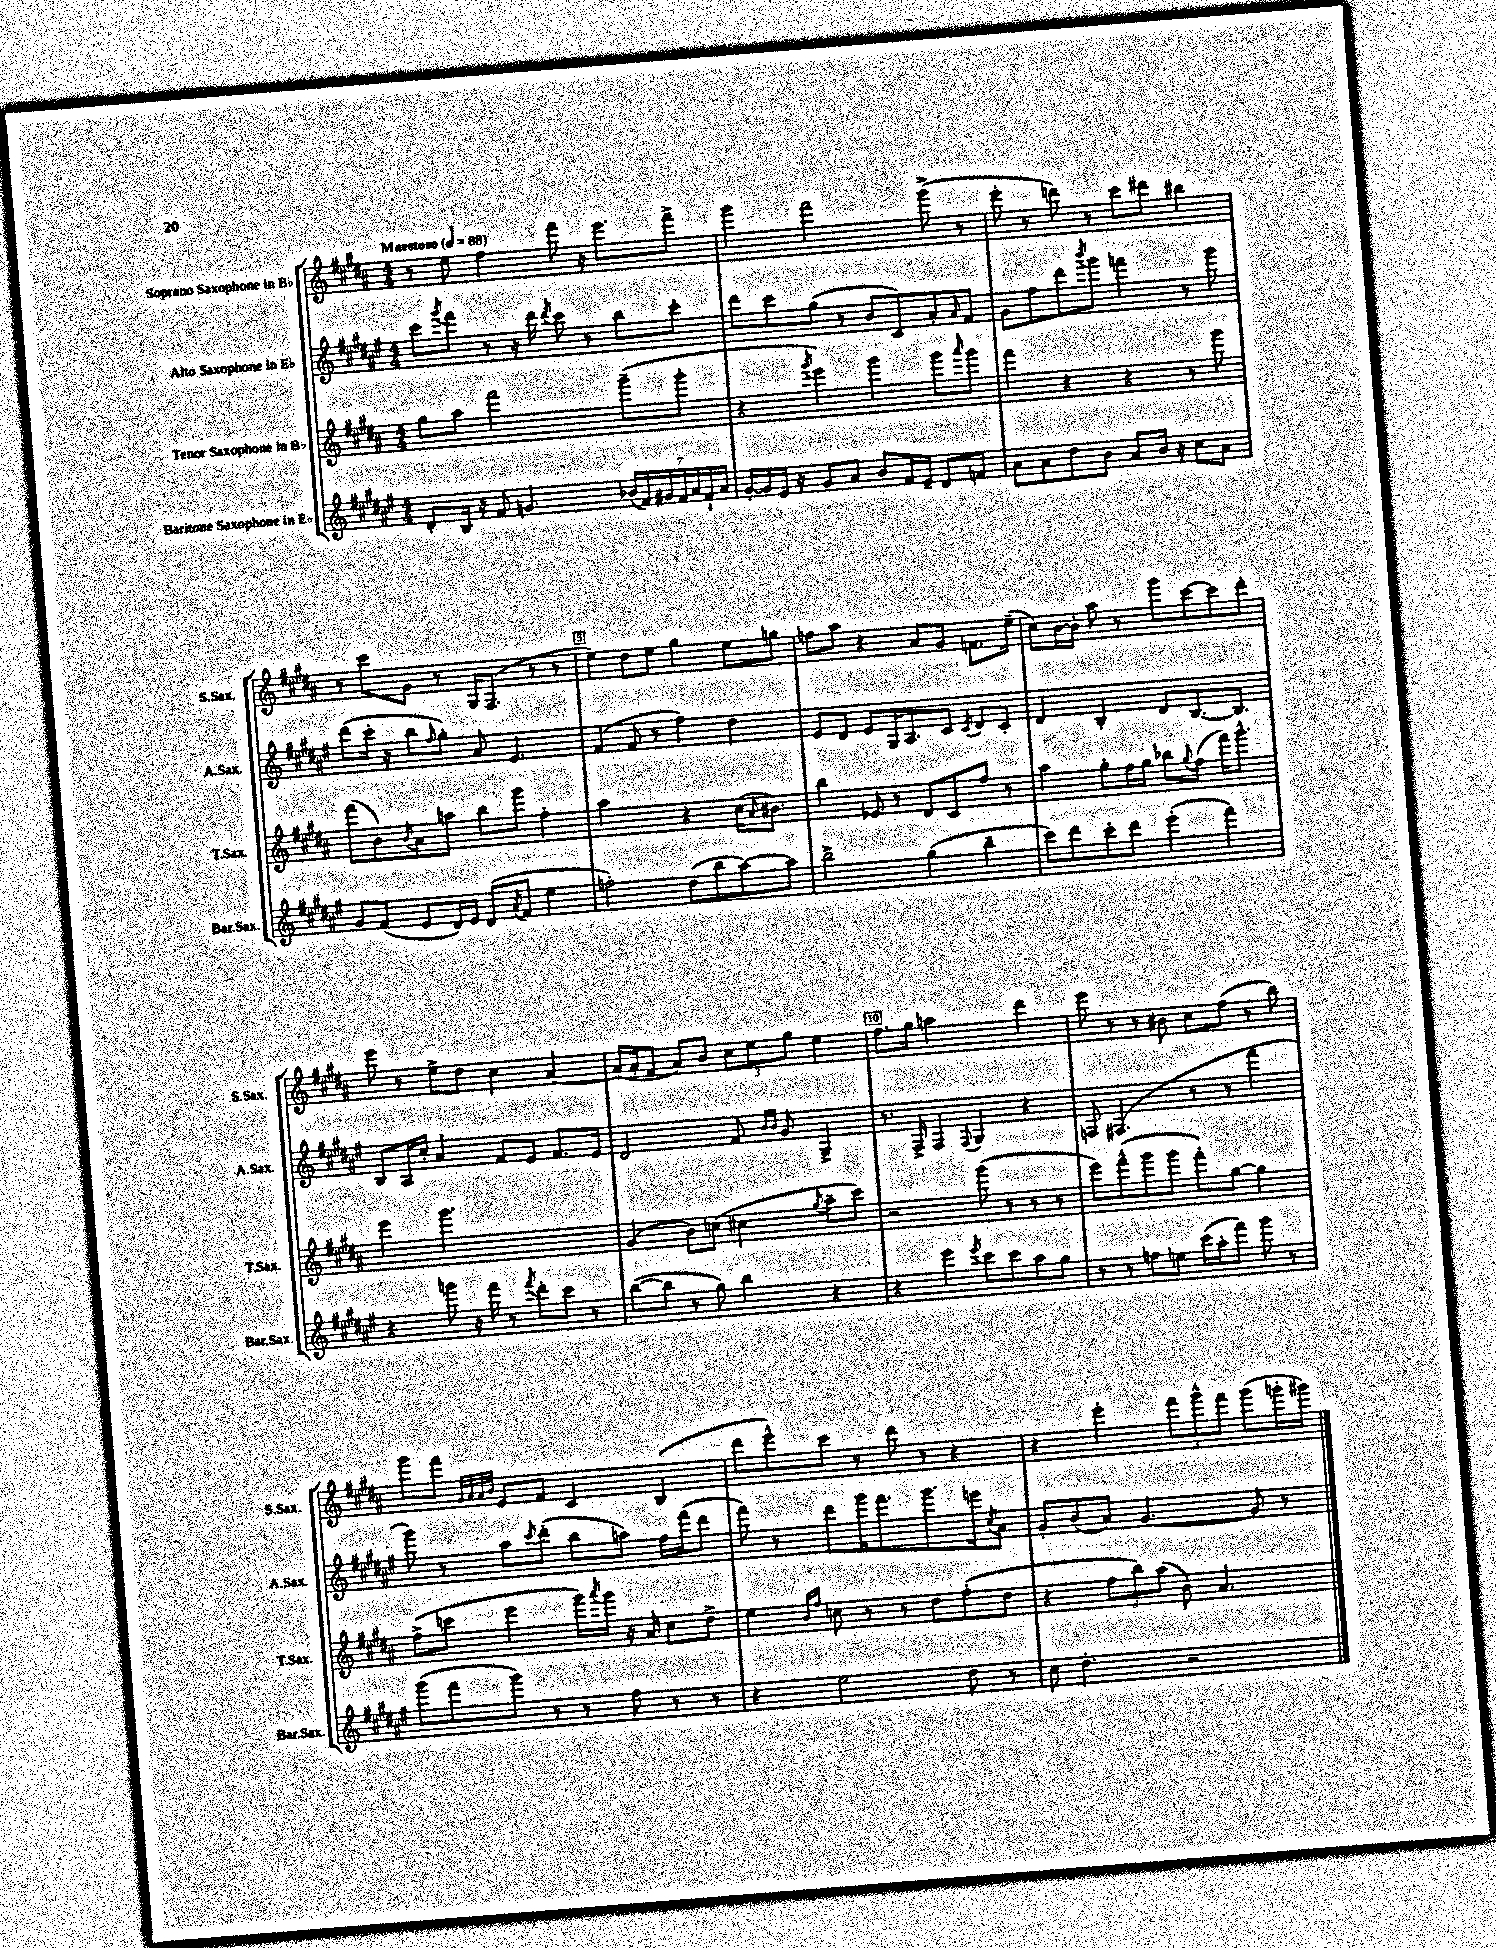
<<
\new StaffGroup <<
\new Staff = "s0" \with { instrumentName = "Soprano Saxophone in Bb" shortInstrumentName = "S.Sax." } {
    \clef treble \key b \major \numericTimeSignature \time 4/4 \tempo "Maestoso" 4 = 88
    r8 e''8 fis''4 fis'''8 r16 e'''8. fis'''8-> |
    gis'''4 fis'''2 gis'''8->( r8 |
    e'''8-. r8 d'''8) r8 cis'''8 dis'''8 bis''4 |
    r8 cis'''8 gis'8 r8 gis16 fis8.( r8 r8 |
    e''4) dis''8 e''8 gis''4 e''8 g''8 |
    f''8 ais''8 r4 ais'8 gis'8 f'8. e''16--( |
    cis''8) b'16~ b'16-. ais''8 r8 gis'''8 cis'''8~ cis'''8 dis'''8-. |
    e'''8 r8 e''8-> dis''8 cis''4 ais'4~ |
    ais'16( ais'16-. fis'8 ais'8) b'8 \tuplet 3/2 { cis''8 e''8 gis''8 } e''4 |
    fis''8. gis''16 a''2 dis'''4 |
    e'''8 r8 r8 bis'8 cis''8 fis''8( r8 b''8) |
    gis'''8 fis'''8 \grace { gis'32 ais'32 ais'32 b'32 } e'8 fis'8 cis'4 b4( |
    dis'''8 e'''8-^) cis'''8 r8 dis'''8 r8 r4 |
    r4 e'''4-. \tuplet 3/2 { fis'''8 gis'''8-^ fis'''8 } gis'''8( g'''16-. gis'''16) \bar "|." |
}
\new Staff = "s1" \with { instrumentName = "Alto Saxophone in Eb" shortInstrumentName = "A.Sax." } {
    \clef treble \key fis \major \numericTimeSignature \time 4/4
    cis'''8 \acciaccatura { gis'''8 } fis'''8 r8 r16 dis'''16 \acciaccatura { dis'''8 } cis'''8 r8 b''8 cis'''8-. |
    dis'''8 cis'''8 gis''8( r8 b'8 cis'8) ais'8-. \grace { ais'16 } fis'8 |
    gis'8 fis''8 dis'''8 \acciaccatura { b'''8 } gis'''8 f'''4 r8 gis'''8 |
    dis'''8( cis'''16-. r16 b''8 \grace { fis''16 } gis''8-.) ais'8 eis'4. |
    fis'4( fis'8 r8 fis''4) dis''4 |
    eis'8 dis'8 eis'8 gis16 ais8. cis'8 \acciaccatura { cis'8 } dis'8 cis'8-. |
    dis'4 b4-. dis'8 b8.~ b8. |
    b8 ais16 cis''16-. ais'4 fis'8 eis'8 fis'8. eis'16 |
    dis'2 fis'8 \grace { b'16 b'16 } gis'8 gis4-> |
    r8. fis16-> fis4 \appoggiatura { fis8 } gis4 r4 |
    f8 fis4.( r8 r8 fis'''4 |
    gis'''8) r8 ais''8 \acciaccatura { cis'''8 } dis'''8-.( b''8 a''8) fis''16 fis'''16( dis'''8 |
    fis'''8) r8 dis'''8 gis'''16 fis'''8. gis'''8. e'''16 \acciaccatura { cis''8 } ais'8 |
    gis'8-. b'8( ais'8) gis'4.~ gis'8 r8 \bar "|." |
}
\new Staff = "s2" \with { instrumentName = "Tenor Saxophone in Bb" shortInstrumentName = "T.Sax." } {
    \clef treble \key b \major \numericTimeSignature \time 4/4
    gis''8 ais''8 fis'''2 gis'''8--( gis'''8-. |
    r4 \acciaccatura { gis'''8 } e'''4) gis'''4 gis'''8 \grace { ais'''16 } gis'''8 |
    fis'''4 r4 r4 r8 gis'''8 |
    fis'''8( b'8) \acciaccatura { b'8 } ais'8 a''8 b''8 gis'''8 fis''4-. |
    ais''2 r4 cis''16( \grace { ais'16 } bis'8.) |
    b''4 ees'8 r8 dis'8 cis'8 fis''8 r8 |
    ais''4 gis''8-. fis''16 gis''16 bes''8 \appoggiatura { gis''8 } fis''8( fis'''16) gis'''8.-^ |
    e'''4 gis'''2. |
    gis'4( b'8) c''8( cis''4 \acciaccatura { gis''8 } ais''8-- cis'''8) |
    r2 gis'''8( r8 r8 r8 |
    e'''8) fis'''8-^( gis'''8 gis'''8 fis'''8-.) gis''8~ gis''4 |
    fis''8->( c'''8 e'''4 gis'''16) \acciaccatura { ais'''8 } gis'''16 r16 ais'16 cis''8 dis''8-> |
    e''4 \grace { b'16 fis''16 } c''8 r8 r8 dis''8 fis''8-.( dis''8 |
    r4 \tuplet 3/2 { fis''8 b''8) ais''8( } b'8) ais'4. \bar "|." |
}
\new Staff = "s3" \with { instrumentName = "Baritone Saxophone in Eb" shortInstrumentName = "Bar.Sax." } {
    \clef treble \key fis \major \numericTimeSignature \time 4/4
    dis'8-. b16 r16 fis'8 g'4. \tuplet 7/4 { bes'16( fis'16) gis'16 fis'16 ais'16 fis'16-! ais'16 } |
    gis'16~-. gis'16 eis'16 r16 gis'8 ais'8 b'8 fis'16 eis'16-- dis'8 f'8 |
    ais'8 ais'8 dis''8 b'8 ais'8 b'16 r16 cis''8 ais'8 |
    gis'8 fis'8( eis'8 dis'16) eis'16 dis'8( \acciaccatura { ais'8 } fis'8 eis''4 |
    f''2-.) dis''8( b''8 ais''8~) ais''8 |
    b''2-> gis''4( b''4-- |
    cis'''8) dis'''8 cis'''8-. dis'''8 eis'''4-.( fis'''4) |
    r4 g'''8 r16 fis'''16 r8 \acciaccatura { fis'''8 } dis'''8-. cis'''8 r8 |
    b''8~( b''8 r8 gis''8) b''4 r4 |
    r4 eis'''4 \acciaccatura { eis'''8 } cis'''8 cis'''8 ais''8 gis''8 |
    r8 r8 f''8 e''8 cis'''16( ais''16-. fis'''8) gis'''8 r8 |
    gis'''8( fis'''8 gis'''8) r8 r8 fis''8 r8 r8 |
    r4 eis''2 dis''8 r8 |
    cis''8 dis''4.-. r2 \bar "|." |
}
>>
>>
\layout { \context { \Score \override BarNumber.break-visibility = ##(#f #t #t) barNumberVisibility = #(every-nth-bar-number-visible 5) \override BarNumber.stencil = #(make-stencil-boxer 0.1 0.3 ly:text-interface::print) } }
